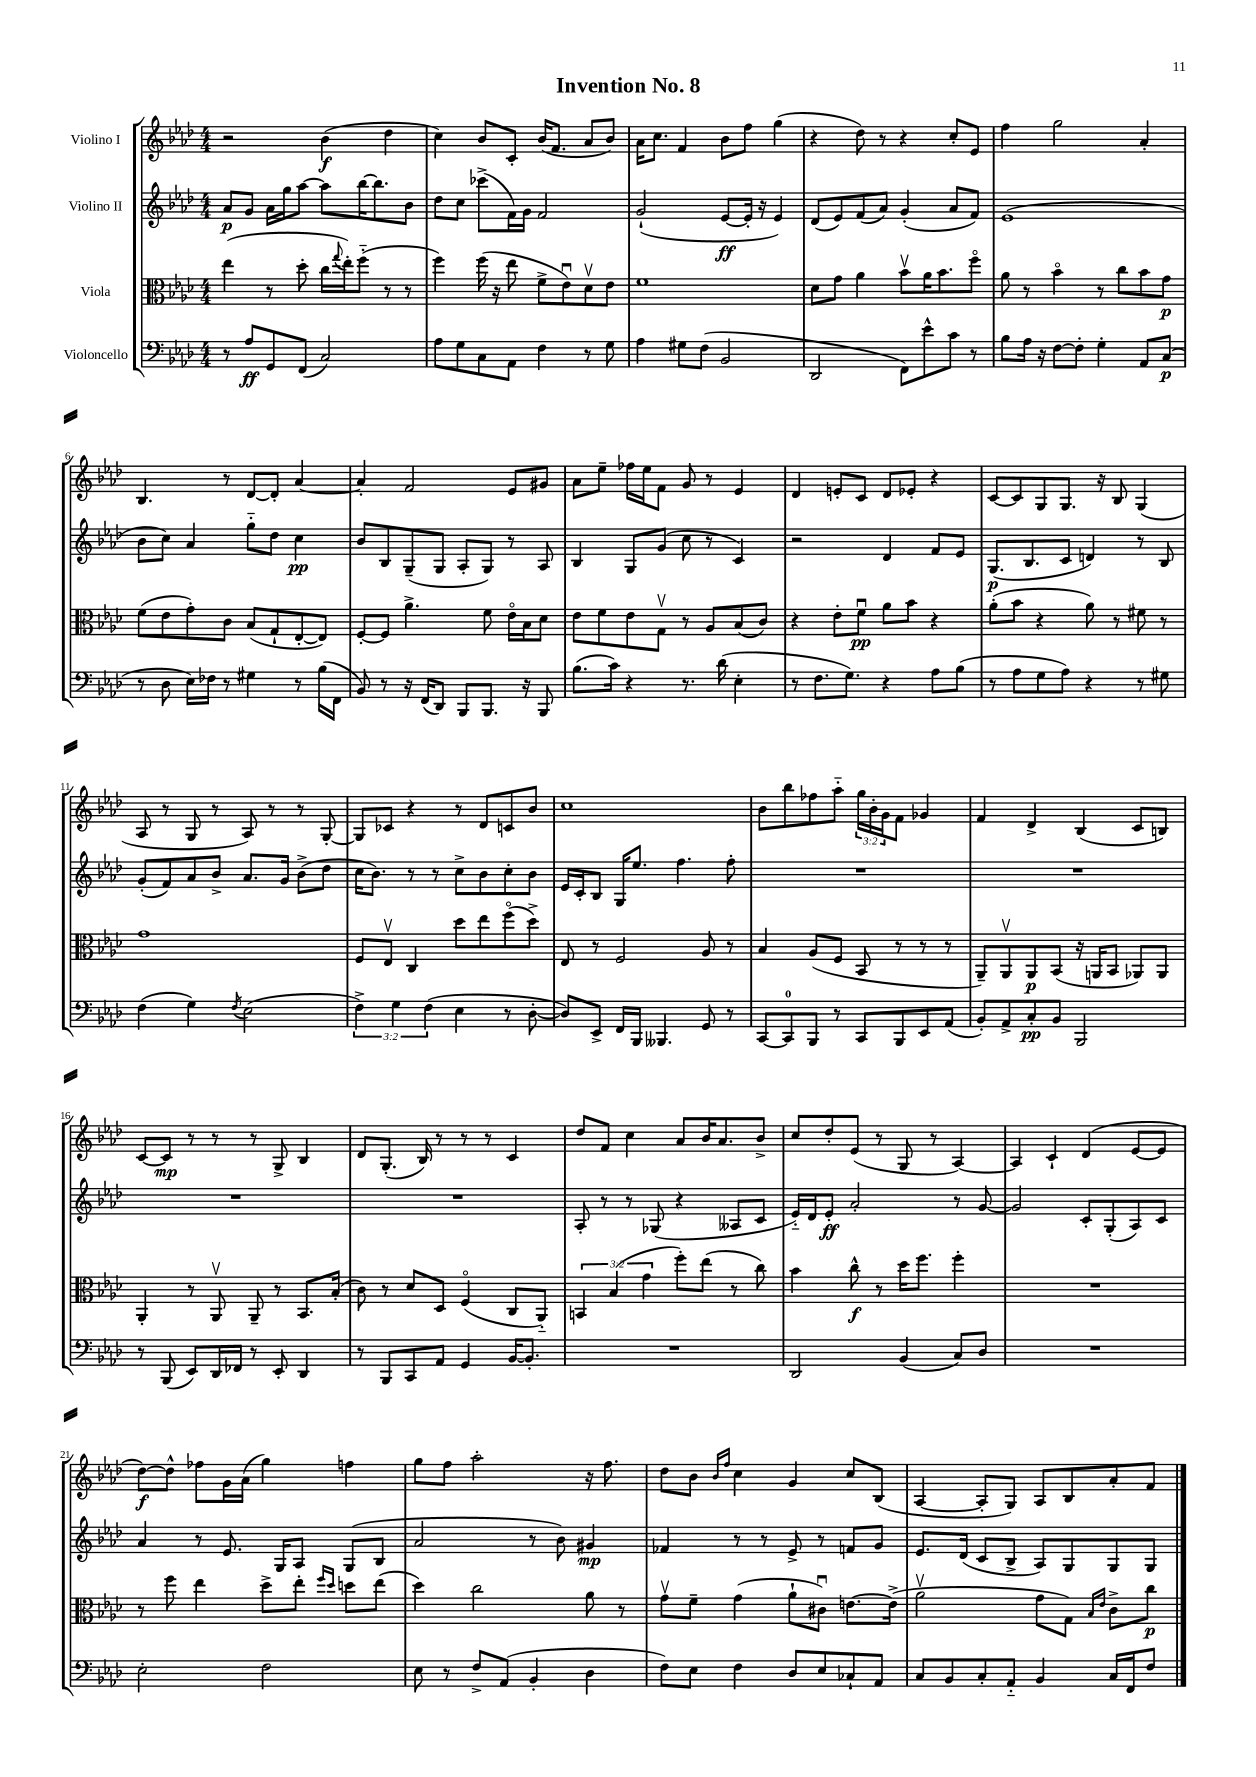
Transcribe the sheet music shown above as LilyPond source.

\header { title = "Invention No. 8" }
<<
\new StaffGroup <<
\new Staff = "s0" \with { instrumentName = "Violino I" } {
    \clef treble \key aes \major \numericTimeSignature \time 4/4 \override Staff.TupletNumber.text = #tuplet-number::calc-fraction-text
    r2 bes'4\f( des''4 |
    c''4) bes'8 c'8-. bes'16( f'8. aes'8 bes'8) |
    aes'16 c''8. f'4 bes'8 f''8 g''4( |
    r4 des''8) r8 r4 c''8-. ees'8 |
    f''4 g''2 aes'4-. |
    bes4. r8 des'8~ des'8-. aes'4~ |
    aes'4-. f'2 ees'8 gis'8 |
    aes'8 ees''8-- fes''16 ees''16 f'8 g'8 r8 ees'4 |
    des'4 e'8-. c'8 des'8 ees'8-. r4 |
    c'8~ c'8 g8 g8. r16 bes8 g4( |
    aes8 r8 g8 r8 aes8) r8 r8 g8~-. |
    g8 ces'8 r4 r8 des'8 c'8 bes'8 |
    c''1 |
    bes'8 bes''8 fes''8 aes''8-_ \tuplet 3/2 { g''16 bes'16-. g'16 } f'8 ges'4 |
    f'4 des'4-> bes4( c'8 b8) |
    c'8~ c'8\mp r8 r8 r8 g8-> bes4 |
    des'8 g8.-.( bes16) r8 r8 r8 c'4 |
    des''8 f'8 c''4 aes'8 bes'16 aes'8. bes'8-> |
    c''8 des''8-. ees'8( r8 g8 r8 aes4~) |
    aes4 c'4-! des'4( ees'8~ ees'8 |
    des''8~\f) des''8-^ fes''8 g'16 aes'16( g''4) f''4 |
    g''8 f''8 aes''2-. r16 f''8. |
    des''8 bes'8 \grace { bes'16 f''16 } c''4 g'4 c''8 bes8( |
    aes4~ aes8-. g8) aes8 bes8 aes'8-. f'8 \bar "|." |
}
\new Staff = "s1" \with { instrumentName = "Violino II" } {
    \clef treble \key aes \major \numericTimeSignature \time 4/4
    aes'8\p g'8 aes'16 g''16 aes''8~ aes''8 bes''16~ bes''8. bes'8 |
    des''8 c''8 ces'''8->( f'16) g'16 f'2 |
    g'2-!( ees'8~\ff ees'16-. r16 ees'4) |
    des'8( ees'8) f'8( aes'8) g'4-.( aes'8 f'8) |
    ees'1( |
    bes'8 c''8) aes'4 g''8-_ des''8 c''4\pp |
    bes'8 bes8 g8--( g8 aes8-. g8) r8 aes8 |
    bes4 g8 g'8( c''8 r8 c'4) |
    r2 des'4 f'8 ees'8 |
    g8.\p( bes8. c'8 d'4) r8 bes8 |
    g'8-.( f'8) aes'8 bes'8-> aes'8. g'16 bes'8->( des''8 |
    c''16 bes'8.) r8 r8 c''8-> bes'8 c''8-. bes'8 |
    ees'16 c'16-. bes8 g16 ees''8. f''4. f''8-. |
    R1 |
    R1 |
    R1 |
    R1 |
    aes8-. r8 r8 ges8( r4 aeses8 c'8 |
    ees'16-_) des'16 ees'8-.\ff aes'2-. r8 g'8~ |
    g'2 c'8-. g8-.( aes8) c'8 |
    aes'4 r8 ees'8. g16 aes8 g8( bes8 |
    aes'2 r8 bes'8) gis'4\mp |
    fes'4 r8 r8 ees'8-> r8 f'8 g'8 |
    ees'8. des'16( c'8 bes8-> aes8) g8 g8 g8 \bar "|." |
}
\new Staff = "s2" \with { instrumentName = "Viola" } {
    \clef alto \key aes \major \numericTimeSignature \time 4/4 \override Staff.TupletNumber.text = #tuplet-number::calc-fraction-text
    ees''4( r8 des''8-. c''16 \appoggiatura { g''8 } ees''16-.) f''8-_( r8 r8 |
    f''4) f''16( r16 ees''8 f'8-> ees'8\downbow) des'8\upbow ees'8 |
    f'1 |
    des'8 g'8 aes'4 bes'8\upbow aes'16 bes'8. f''8\flageolet |
    aes'8 r8 bes'4\flageolet r8 c''8 bes'8 g'8\p |
    f'8( ees'8 g'8-.) c'8 bes8( g8-! ees8~-. ees8) |
    f8~-. f8 aes'4.-> f'8 ees'16\flageolet bes16 des'8 |
    ees'8 f'8 ees'8 g8\upbow r8 aes8 bes8( c'8) |
    r4 ees'8-. f'8\downbow\pp aes'8 bes'8 r4 |
    aes'8-.( bes'8 r4 aes'8) r8 fis'8 r8 |
    g'1 |
    f8 ees8\upbow c4 des''8 ees''8 f''8\flageolet( des''8->) |
    ees8 r8 f2 aes8 r8 |
    bes4 aes8( f8 bes,8 r8 r8 r8 |
    aes,8--) aes,8\upbow aes,8\p bes,8( r16 a,16 bes,8 aes,8) aes,8 |
    aes,4-. r8 aes,8\upbow aes,8-- r8 bes,8. bes16-.( |
    c'8) r8 des'8 des8 f4\flageolet( c8 aes,8-_) |
    \tuplet 3/2 { b,4 bes4( g'4 } f''8-.) ees''8( r8 c''8) |
    bes'4 c''8-^\f r8 des''16 f''8. f''4-. |
    R1 |
    r8 f''8 ees''4 des''8-> ees''8-. \grace { f''16 des''16 } d''8 ees''8( |
    des''4) c''2 aes'8 r8 |
    g'8\upbow f'8-- g'4( aes'8-! cis'8\downbow) e'8.~ e'16->( |
    aes'2\upbow g'8 g8) \grace { bes16 ees'16 } c'8-> c''8\p \bar "|." |
}
\new Staff = "s3" \with { instrumentName = "Violoncello" } {
    \clef bass \key aes \major \numericTimeSignature \time 4/4 \override Staff.TupletNumber.text = #tuplet-number::calc-fraction-text
    r8 aes8\ff g,8 f,8( c2) |
    aes8 g8 c8 aes,8 f4 r8 g8 |
    aes4 gis8 f8( bes,2 |
    des,2 f,8) ees'8-^ c'8 r8 |
    bes8 aes16 r16 f8~ f8-. g4-. aes,8 c8\p( |
    r8 des8 ees16) fes16 r8 gis4 r8 bes16( f,16 |
    bes,8) r8 r16 f,16( des,8) bes,,8 bes,,8. r16 bes,,8 |
    bes8.( c'16) r4 r8. des'16( ees4-. |
    r8 f8. g8.) r4 aes8 bes8( |
    r8 aes8 g8 aes8) r4 r8 gis8 |
    f4( g4) \acciaccatura { f8 } ees2( |
    \tuplet 3/2 { f4->) g4 f4( } ees4 r8 des8~-. |
    des8) ees,8-> f,16 bes,,16 beses,,4. g,8 r8 |
    c,8~ c,8-0 bes,,8 r8 c,8 bes,,8 ees,8 aes,8( |
    bes,8-.) aes,8-> c8-.\pp bes,8 bes,,2 |
    r8 bes,,8( ees,8) des,16 fes,16 r8 ees,8-. des,4 |
    r8 bes,,8 c,8 aes,8 g,4 bes,16~ bes,8.-. |
    R1 |
    des,2 bes,4( c8) des8 |
    R1 |
    ees2-. f2 |
    ees8 r8 f8-> aes,8( bes,4-. des4 |
    f8) ees8 f4 des8 ees8 ces8-! aes,8 |
    c8 bes,8 c8-. aes,8-_ bes,4 c16 f,16 f8 \bar "|." |
}
>>
>>
